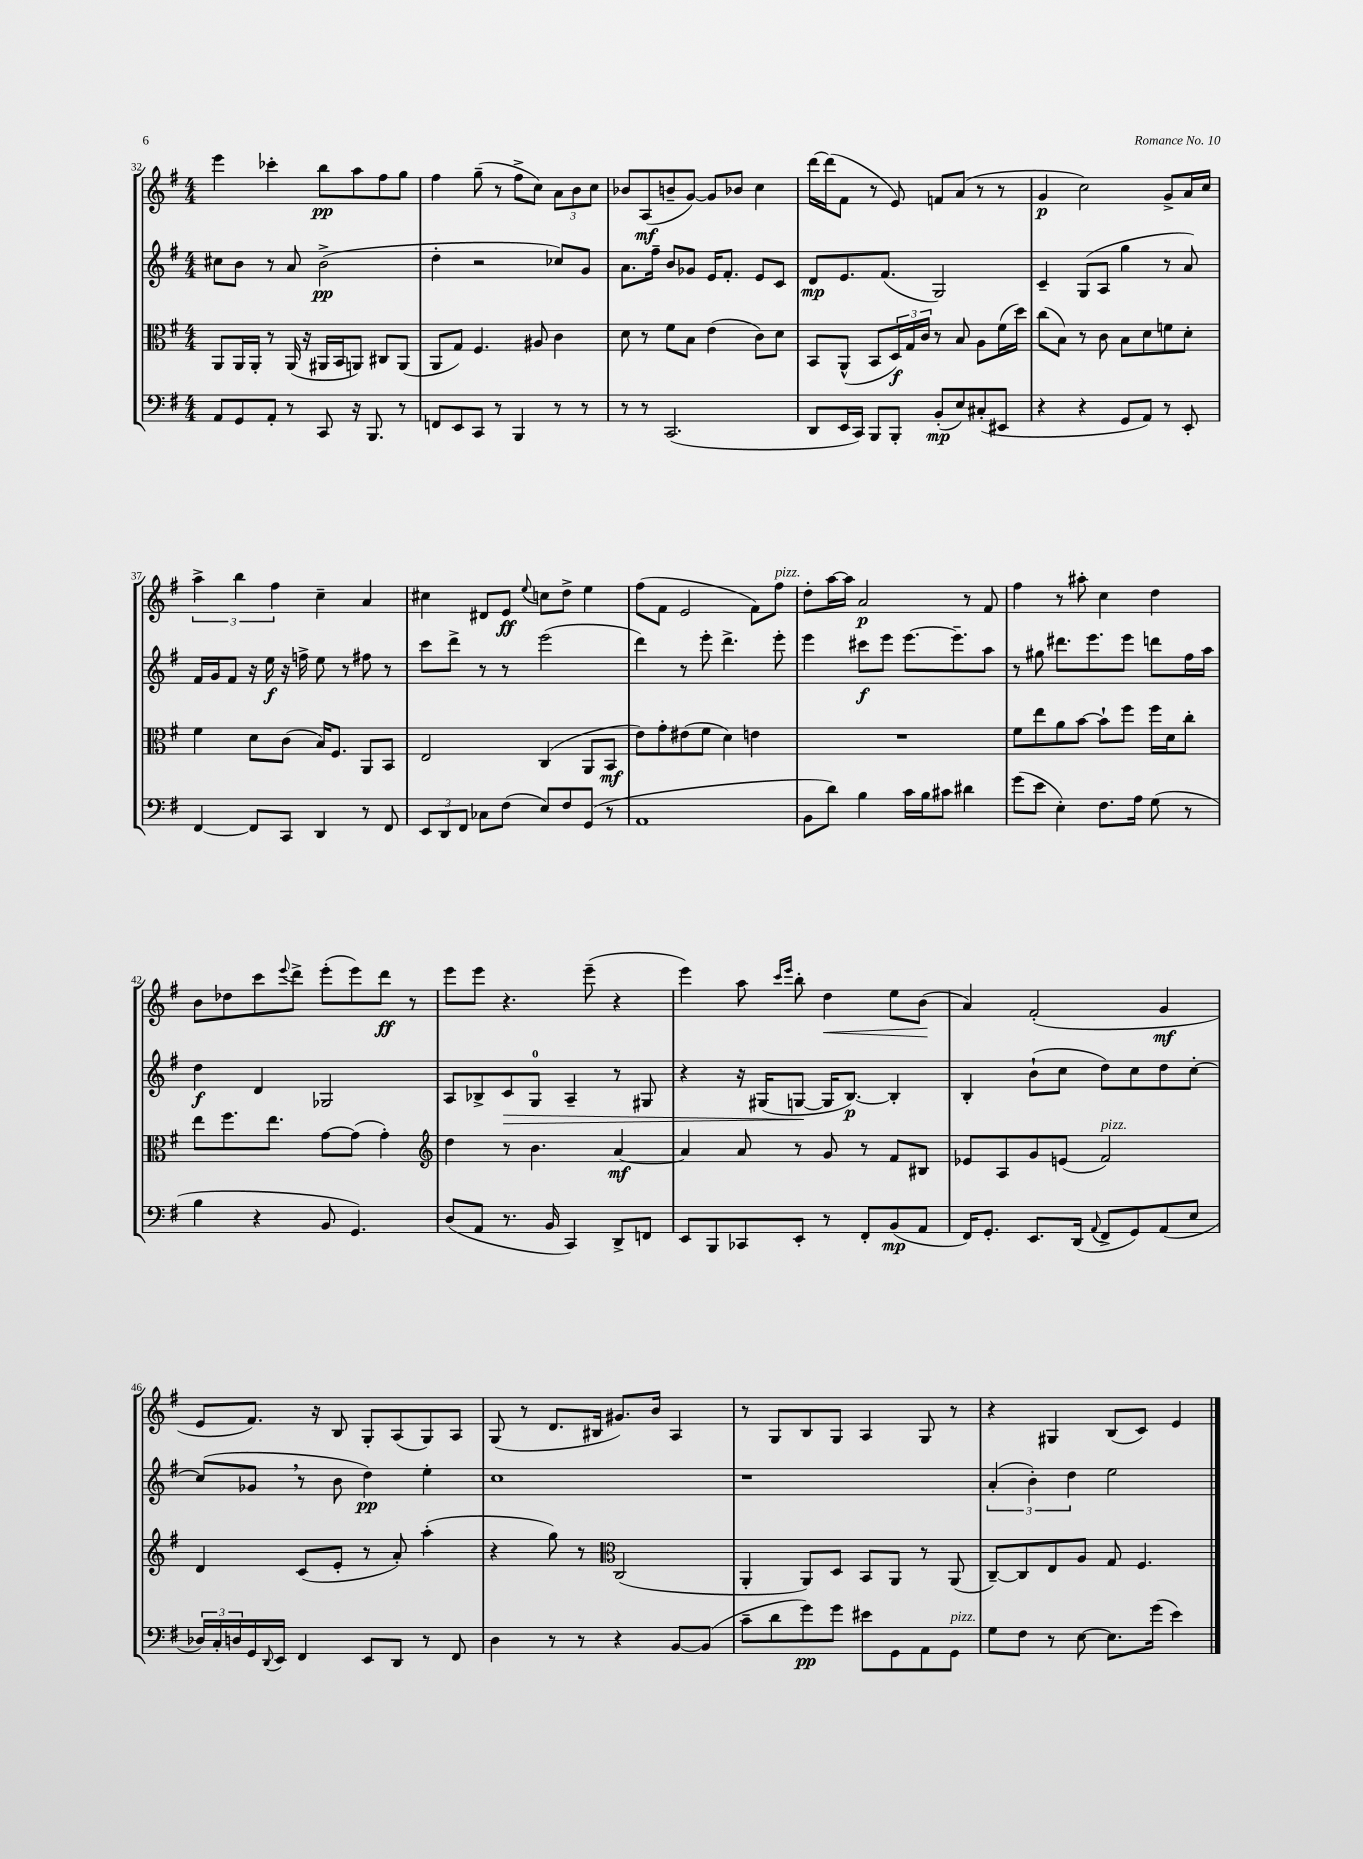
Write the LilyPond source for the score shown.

<<
\new StaffGroup <<
\new Staff = "s0" {
    \clef treble \key g \major \numericTimeSignature \time 4/4
    e'''4 ces'''4-. b''8\pp a''8 fis''8 g''8 |
    fis''4 g''8--( r8 fis''8-> c''8) \tuplet 3/2 { a'8 b'8 c''8 } |
    bes'8 a8\mf( b'8-- g'8~) g'8 bes'8 c''4 |
    d'''16~ d'''16( fis'8 r8 e'8) f'8 a'8( r8 r8 |
    g'4\p c''2) g'8-> a'16 c''16 |
    \tuplet 3/2 { a''4-> b''4 fis''4 } c''4-- a'4 |
    cis''4 dis'8 e'8\ff \appoggiatura { e''8 } c''8 d''8-> e''4 |
    fis''8( fis'8 e'2 fis'8) fis''8^\markup { \italic "pizz." } |
    d''8-. a''16~ a''16 a'2\p r8 fis'8 |
    fis''4 r8 ais''8-. c''4 d''4 |
    b'8 des''8 c'''8 \appoggiatura { e'''8 } d'''8-> e'''8-.( e'''8) d'''8\ff r8 |
    e'''8 e'''8 r4. e'''8--( r4 |
    e'''4) a''8 \grace { c'''16 e'''16 } b''8-. d''4\< e''8 b'8\!( |
    a'4) fis'2-.( g'4\mf |
    e'8 fis'8.) r16 b8 g8-. a8( g8) a8 |
    g8( r8 d'8. bis16 gis'8.) b'16 a4 |
    r8 g8 b8 g8 a4 g8 r8 |
    r4 gis4 b8( c'8) e'4 \bar "|." |
}
\new Staff = "s1" {
    \clef treble \key g \major \numericTimeSignature \time 4/4
    cis''8 b'8 r8 a'8 b'2->\pp( |
    d''4-. r2 ces''8) g'8 |
    a'8. fis''16-- b'8 ges'8 e'16 fis'8.-. e'8 c'8 |
    d'8\mp e'8. fis'8.( g2) |
    c'4-- g8( a8 g''4 r8 a'8) |
    fis'16 g'16 fis'8 r16 e''16\f r16 f''16-> e''8 r8 fis''8 r8 |
    c'''8 d'''8-> r8 r8 e'''2( |
    d'''4) r8 e'''8-. d'''4.-> e'''8-. |
    e'''4 cis'''8\f e'''8 e'''8.~ e'''8.-- a''8 |
    r8 gis''8 dis'''8. e'''8. e'''8 d'''8 fis''16 a''16 |
    d''4\f d'4 ges2 |
    a8 bes8-> c'8\> g8-0 a4-- r8 gis8 |
    r4 r16 gis16( g8~\! g16 b8.~\p) b4-. |
    b4-. b'8-!( c''8 d''8) c''8 d''8 c''8~-. |
    c''8( ges'8 \breathe r8 b'8 d''4\pp) e''4-. |
    c''1 |
    r1 |
    \tuplet 3/2 { a'4-.( b'4-.) d''4 } e''2 \bar "|." |
}
\new Staff = "s2" {
    \clef alto \key g \major \numericTimeSignature \time 4/4
    a,8 a,16 a,16-. r8 a,16( r16 ais,16 b,16 a,8) cis8 a,8( |
    a,8 g8) fis4. ais8 c'4 |
    d'8 r8 fis'8 b8 e'4( c'8) d'8 |
    b,8 a,8-^( b,8 \tuplet 3/2 { d16\f) g16 c'16 } r8 b8 a8 fis'16( d''16) |
    c''8( b8) r8 c'8 b8 d'8 f'8 d'8-. |
    fis'4 d'8 c'8( b16) fis8. a,8 b,8 |
    e2 c4( a,8 b,8\mf |
    e'8) g'8-. eis'8( fis'8 d'4) e'4 |
    R1 |
    fis'8 e''8 a'8 b'8~ b'8-! fis''8 fis''16 d'16 c''8-. |
    e''8 fis''8. e''8. g'8~ g'8( g'4-.) |
    \clef treble d''4 r8 b'4. a'4~\mf |
    a'4 a'8 r8 g'8 r8 fis'8 bis8 |
    ees'8 a8 g'8 e'8( fis'2^\markup { \italic "pizz." }) |
    d'4 c'8( e'8-. r8 a'8-.) a''4-.( |
    r4 g''8) r8 \clef alto c2( |
    a,4-. a,8) d8 b,8 a,8 r8 a,8( |
    c8~--) c8 e8 a8 g8 fis4. \bar "|." |
}
\new Staff = "s3" {
    \clef bass \key g \major \numericTimeSignature \time 4/4
    a,8 g,8 a,8-. r8 c,8 r16 b,,8. r8 |
    f,8 e,8 c,8 r8 b,,4 r8 r8 |
    r8 r8 c,2.( |
    d,8 e,16 c,16) b,,8 b,,8-. b,8-.\mp( e8) cis8-.( eis,8 |
    r4 r4 g,8 a,8) r8 e,8-. |
    fis,4~ fis,8 c,8 d,4 r8 fis,8 |
    \tuplet 3/2 { e,8 d,8 fis,8 } ces8 fis8( e8) fis8 g,8( r8 |
    a,1 |
    b,8 d'8) b4 c'16 b16 cis'8 dis'4 |
    g'8( e'8 e4-.) fis8. a16 g8( r8 |
    b4 r4 b,8 g,4.) |
    d8( a,8 r8. b,16 c,4) d,8-> f,8 |
    e,8 b,,8 ces,8 e,8-. r8 fis,8-. b,8\mp( a,8 |
    fis,16) g,8.-. e,8. d,16( \appoggiatura { a,8 } fis,8-> g,8) a,8( e8 |
    \tuplet 3/2 { des16) c16-. d16 } g,16 \appoggiatura { d,8 } e,16 fis,4 e,8 d,8 r8 fis,8 |
    d4 r8 r8 r4 b,8~ b,8( |
    c'8-- d'8 g'8\pp) g'8 eis'8 g,8 a,8 g,8^\markup { \italic "pizz." } |
    g8 fis8 r8 e8~ e8. g'16( e'4) \bar "|." |
}
>>
>>
\layout { \context { \Score currentBarNumber = #32 } }
